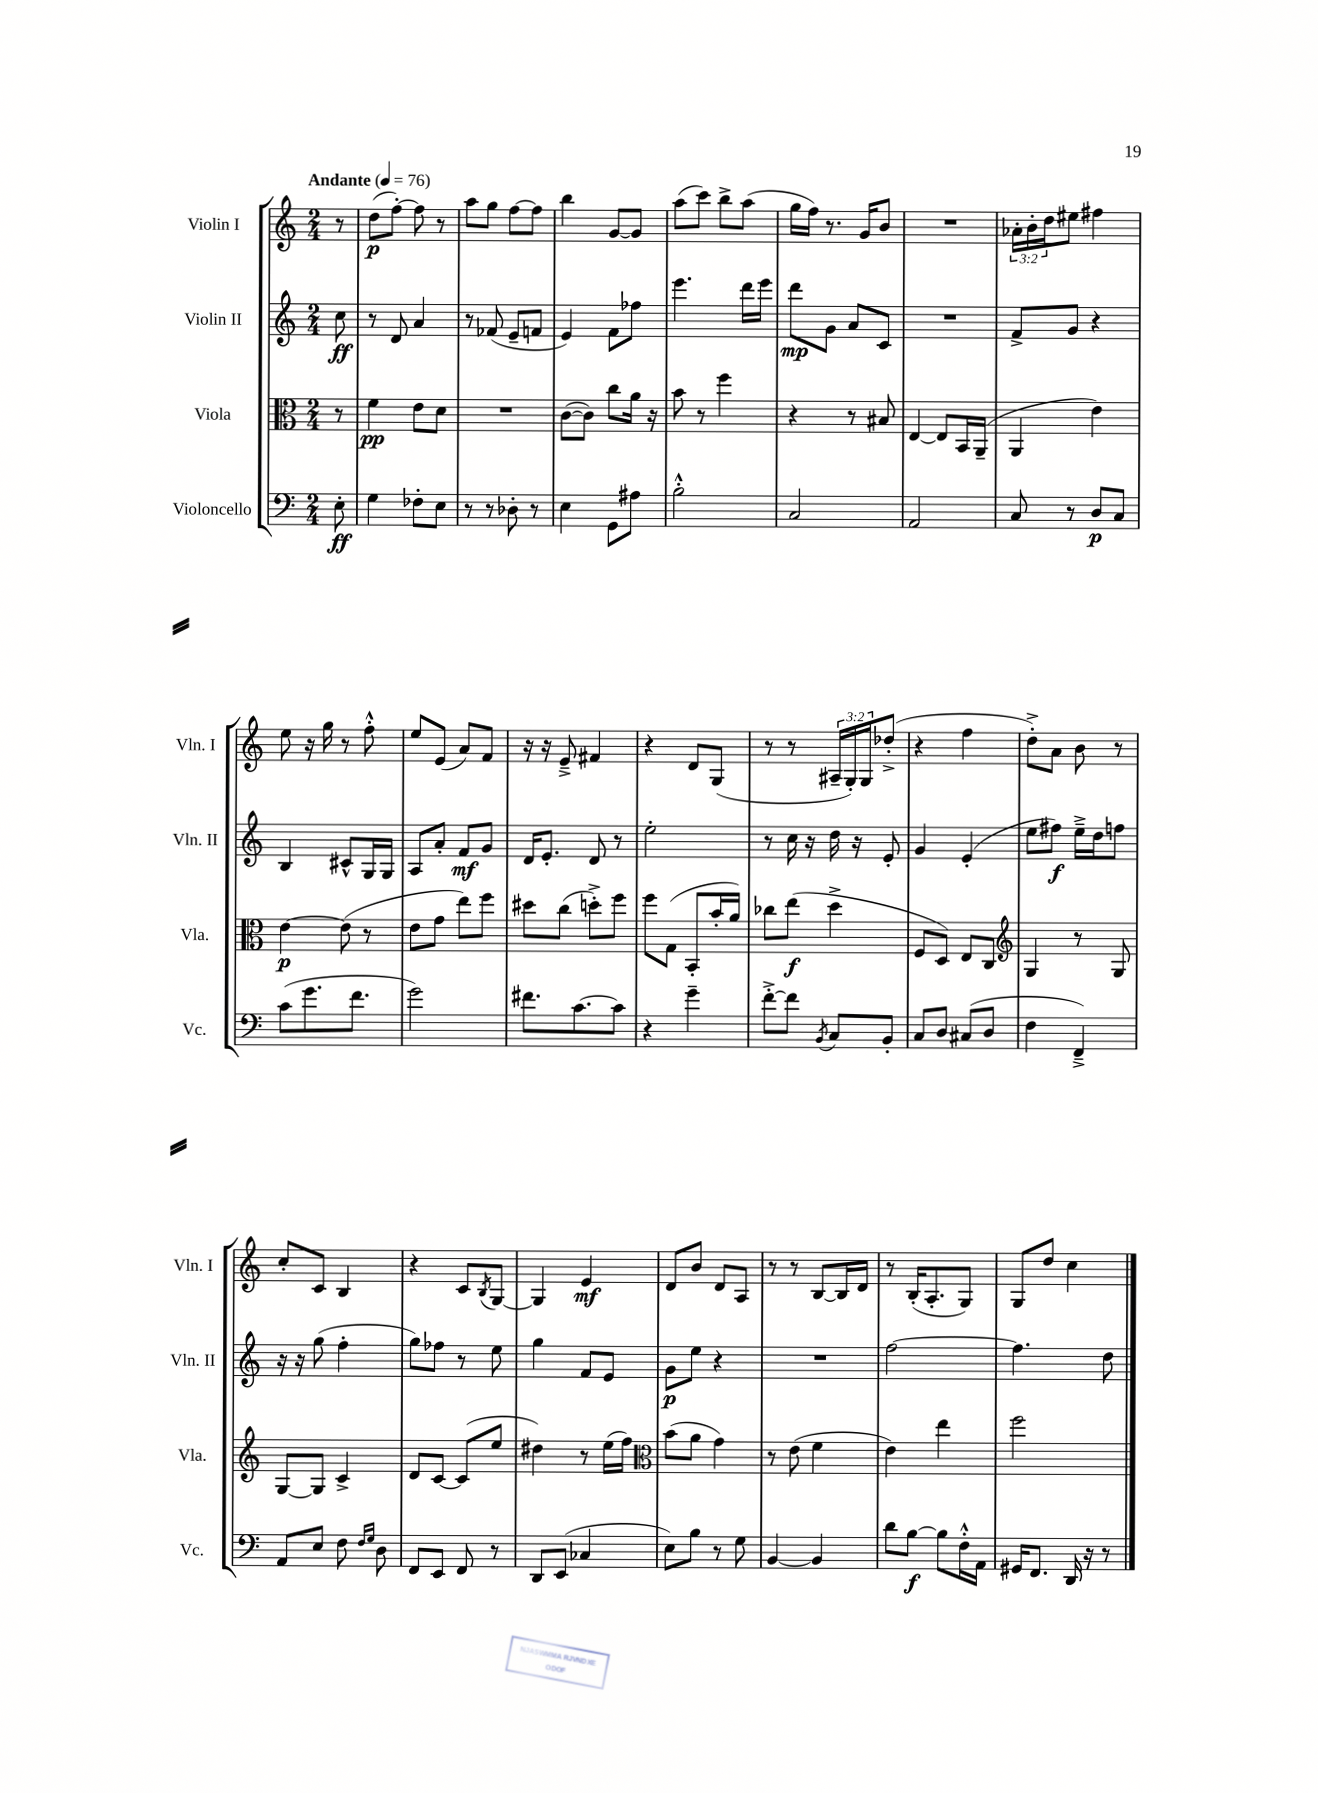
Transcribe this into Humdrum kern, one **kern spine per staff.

**kern	**dynam	**kern	**dynam	**kern	**dynam	**kern	**dynam
*part4	*part4	*part3	*part3	*part2	*part2	*part1	*part1
*staff4	*staff4	*staff3	*staff3	*staff2	*staff2	*staff1	*staff1
*I"Violoncello	*	*I"Viola	*	*I"Violin II	*	*I"Violin I	*
*I'Vc.	*	*I'Vla.	*	*I'Vln. II	*	*I'Vln. I	*
*clefF4	*	*clefC3	*	*clefG2	*	*clefG2	*
*k[]	*	*k[]	*	*k[]	*	*k[]	*
*M2/4	*	*M2/4	*	*M2/4	*	*M2/4	*
*MM76	*	*MM76	*	*MM76	*	*MM76	*
=	=	=	=	=	=	=	=
!	!	!	!	!	!	!LO:TX:a:B:t=Andante	!
8E'\	ff	8r	.	8cc\	ff	8r	.
=1	=1	=1	=1	=1	=1	=1	=1
4G\	.	4f\	pp	8r	.	(8dd\L	p
.	.	.	.	8d/	.	[8ff'\J)	.
8F-X'\L	.	8e\L	.	4a/	.	8ff\]	.
8E\J	.	8d\J	.	.	.	8r	.
=2	=2	=2	=2	=2	=2	=2	=2
8r	.	2r	.	8r	.	8aa\L	.
8r	.	.	.	(8f-X/	.	8gg\J	.
8D-X'\	.	.	.	8e~/L	.	[8ff\L	.
8r	.	.	.	8fn/J	.	8ff\J]	.
=3	=3	=3	=3	=3	=3	=3	=3
4E\	.	([8c\L	.	4e/)	.	4bb\	.
.	.	8c\J])	.	.	.	.	.
8GG\L	.	8cc\L	.	8f\L	.	[8g/L	.
8A#X\J	.	16a\Jk	.	8ff-X\J	.	8g/J]	.
.	.	16r	.	.	.	.	.
=4	=4	=4	=4	=4	=4	=4	=4
2B'^^\	.	8b\	.	4.eee\	.	(8aa\L	.
.	.	8r	.	.	.	8ccc\J)	.
.	.	4ff\	.	.	.	8bb^\L	.
.	.	.	.	16ddd\LL	.	(8aa\J	.
.	.	.	.	16eee\JJ	.	.	.
=5	=5	=5	=5	=5	=5	=5	=5
2C/	.	4r	.	8ddd\L	mp	16gg\LL	.
.	.	.	.	.	.	16ff\JJ)	.
.	.	.	.	8g\J	.	8.r	.
.	.	8r	.	8a/L	.	.	.
.	.	.	.	.	.	16g/KL	.
.	.	8B#X/	.	8c/J	.	8b/J	.
=6	=6	=6	=6	=6	=6	=6	=6
2AA/	.	[4E/	.	2r	.	2r	.
.	.	8E/L]	.	.	.	.	.
.	.	16BB/L	.	.	.	.	.
.	.	(16AA~/JJ	.	.	.	.	.
=7	=7	=7	=7	=7	=7	=7	=7
8C/	.	4AA/	.	8f^/L	.	24a-X'\LL	.
.	.	.	.	.	.	24b'\	.
.	.	.	.	.	.	24dd\J	.
8r	.	.	.	8g/J	.	8ee#X\J	.
8D/L	p	4e\)	.	4r	.	4ff#X\	.
8C/J	.	.	.	.	.	.	.
!!LO:LB:g=z
=8	=8	=8	=8	=8	=8	=8	=8
(8c\L	.	[4e\	p	4B/	.	8ee\	.
8.g\	.	.	.	.	.	16r	.
.	.	.	.	.	.	16gg\	.
.	.	(8e\]	.	8c#X^^/L	.	8r	.
8.f\J	.	.	.	.	.	.	.
.	.	8r	.	16G/L	.	8ff'^^\	.
.	.	.	.	16G/JJ	.	.	.
=9	=9	=9	=9	=9	=9	=9	=9
2g\)	.	8e\L	.	8A/L	.	8ee/L	.
.	.	8g\J	.	8a'/J	.	(8e/J	.
.	.	8ee\L)	.	8f/L	mf	8a/L)	.
.	.	8ff\J	.	8g/J	.	8f/J	.
=10	=10	=10	=10	=10	=10	=10	=10
8.f#X\L	.	8dd#X\L	.	16d/KL	.	16r	.
.	.	.	.	8.e'/J	.	16r	.
.	.	(8cc\J	.	.	.	8e~^/	.
[8.c\	.	.	.	.	.	.	.
.	.	8ddn'^\L)	.	8d/	.	4f#X/	.
8c\J]	.	8ff\J	.	8r	.	.	.
=11	=11	=11	=11	=11	=11	=11	=11
4r	.	8ff\L	.	2ee'\	.	4r	.
.	.	(8G\J	.	.	.	.	.
4g~\	.	8BB'/L	.	.	.	8d/L	.
.	.	16b'/L	.	.	.	(8G/J	.
.	.	16a/JJ)	.	.	.	.	.
=12	=12	=12	=12	=12	=12	=12	=12
[8f'^\L	.	8cc-X\L	.	8r	.	8r	.
8f\J]	.	(8ee\J	f	16cc\	.	8r	.
.	.	.	.	16r	.	.	.
8qBB/	.	.	.	.	.	.	.
8C/L	.	4dd^\	.	16dd\	.	24A#X~/LL	.
.	.	.	.	.	.	24G'/)	.
.	.	.	.	16r	.	.	.
.	.	.	.	.	.	24G/J	.
8BB'/J	.	.	.	8e'/	.	(8dd-X'^/J	.
=13	=13	=13	=13	=13	=13	=13	=13
8C/L	.	8F/L	.	4g/	.	4r	.
8D/J	.	8D/J)	.	.	.	.	.
(8C#X/L	.	8E/L	.	(4e'/	.	4ff\	.
8D/J	.	8C/J	.	.	.	.	.
=14	=14	=14	=14	=14	=14	=14	=14
*	*	*clefG2	*	*	*	*	*
4F\	.	4G/	.	8ee\L	.	8dd'^\L)	.
.	.	.	.	8ff#X\J)	f	8a\J	.
4FF~^/)	.	8r	.	16ee~^\LL	.	8b\	.
.	.	.	.	16dd\J	.	.	.
.	.	8G/	.	8ffn\J	.	8r	.
!!LO:LB:g=z
=15	=15	=15	=15	=15	=15	=15	=15
8AA/L	.	[8G/L	.	16r	.	8cc'/L	.
.	.	.	.	16r	.	.	.
8E/J	.	8G/J]	.	(8gg\	.	8c/J	.
8F\	.	4c^/	.	4ff'\	.	4B/	.
16qqF/LL	.	.	.	.	.	.	.
16qqG/JJ	.	.	.	.	.	.	.
8D\	.	.	.	.	.	.	.
=16	=16	=16	=16	=16	=16	=16	=16
8FF/L	.	8d/L	.	8gg\L)	.	4r	.
8EE/J	.	[8c/J	.	8ff-X\J	.	.	.
8FF/	.	(8c/L]	.	8r	.	8c/L	.
.	.	.	.	.	.	8qB/	.
8r	.	8ee/J	.	8ee\	.	[8G/J	.
=17	=17	=17	=17	=17	=17	=17	=17
8DD/L	.	4dd#X\)	.	4gg\	.	4G/]	.
(8EE/J	.	.	.	.	.	.	.
4C-X/	.	8r	.	8f/L	.	4e/	mf
.	.	(16ee\LL	.	8e/J	.	.	.
.	.	16ff\JJ)	.	.	.	.	.
=18	=18	=18	=18	=18	=18	=18	=18
*	*	*clefC3	*	*	*	*	*
8E\L)	.	(8b\L	.	8g\L	p	8d/L	.
8B\J	.	8a\J	.	8ee\J	.	8b/J	.
8r	.	4g\)	.	4r	.	8d/L	.
8G\	.	.	.	.	.	8A/J	.
=19	=19	=19	=19	=19	=19	=19	=19
[4BB/	.	8r	.	2r	.	8r	.
.	.	(8e\	.	.	.	8r	.
4BB/]	.	4f\	.	.	.	[8B/L	.
.	.	.	.	.	.	16B/L]	.
.	.	.	.	.	.	16d/JJ	.
=20	=20	=20	=20	=20	=20	=20	=20
8d\L	.	4e\)	.	[2ff\	.	8r	.
[8B\J	f	.	.	.	.	(16B'/KL	.
.	.	.	.	.	.	8.A'/	.
8B\L]	.	4ee\	.	.	.	.	.
16F'^^\L	.	.	.	.	.	8G/J)	.
16AA\JJ	.	.	.	.	.	.	.
=21	=21	=21	=21	=21	=21	=21	=21
16GG#X/KL	.	2ff\	.	4.ff\]	.	8G/L	.
8.FF/J	.	.	.	.	.	.	.
.	.	.	.	.	.	8dd/J	.
16DD/	.	.	.	.	.	4cc\	.
16r	.	.	.	.	.	.	.
8r	.	.	.	8dd\	.	.	.
==	==	==	==	==	==	==	==
*-	*-	*-	*-	*-	*-	*-	*-
